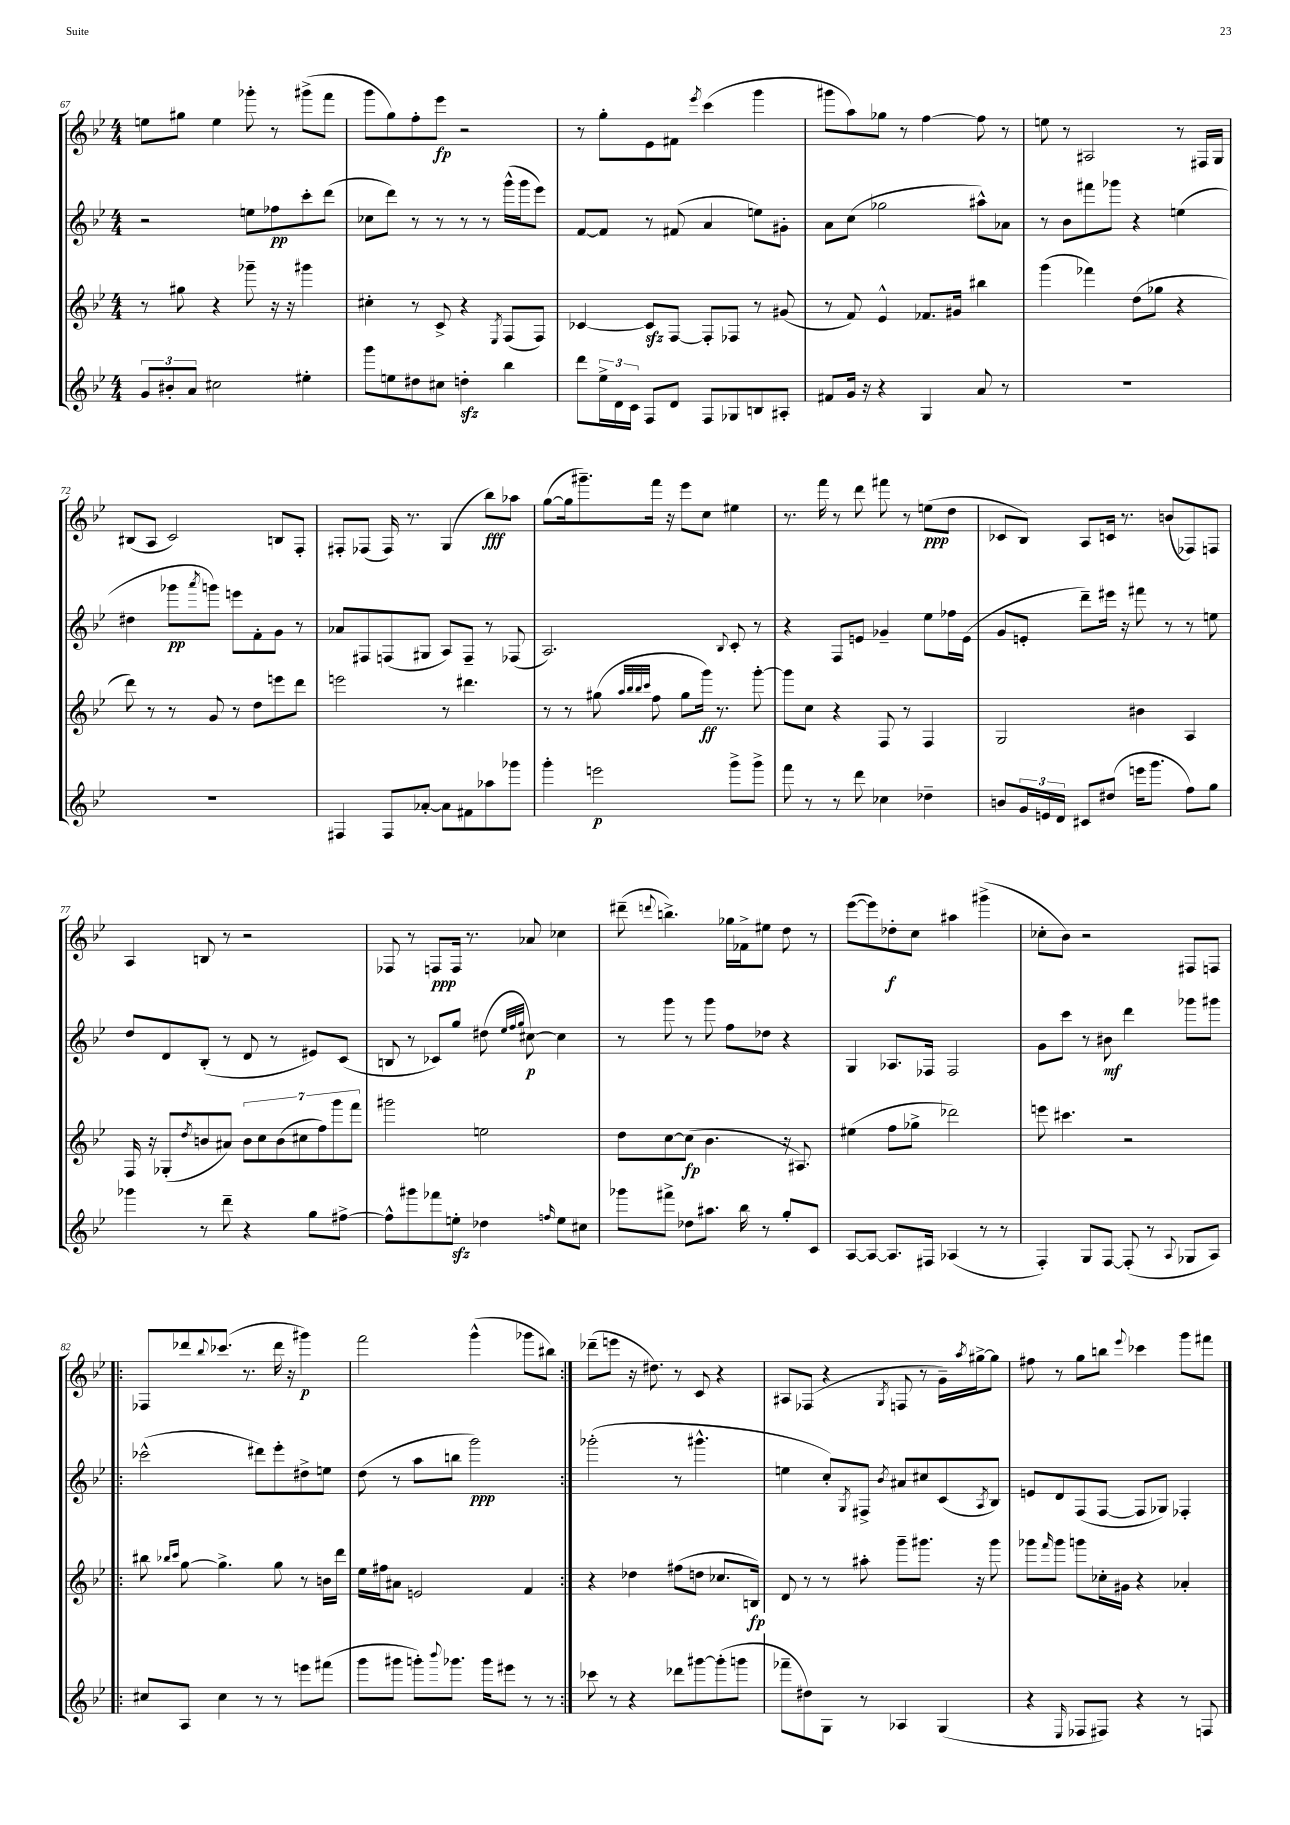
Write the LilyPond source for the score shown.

<<
\new StaffGroup <<
\new Staff = "s0" {
    \clef treble \key bes \major \numericTimeSignature \time 4/4
    e''8 gis''8 e''4 ges'''8-. r8 gis'''8->( f'''8 |
    g'''8 g''8) f''8-. ees'''8\fp r2 |
    r8 g''8-. ees'8 fis'8 \acciaccatura { ees'''8 } c'''4( g'''4 |
    gis'''8 a''8) ges''8 r8 f''4~ f''8 r8 |
    e''8 r8 ais2 r8 fis16 g16 |
    bis8( a8 c'2) b8 f8-. |
    fis8-. fes8( fes16) r8. g4( bes''8\fff) aes''8 |
    g''8~( g''16 gis'''8.--) f'''16 r16 ees'''8 c''8 eis''4 |
    r8. f'''16 r8 d'''8 fis'''8 r8 e''8\ppp( d''8 |
    ces'8 bes8) a8 c'16 r8. b'8( fes8) f8 |
    a4 b8 r8 r2 |
    fes8 r8 f8\ppp f16 r8. aes'8 ces''4 |
    dis'''8--( \appoggiatura { d'''8 } b''4.->) ges''16 fes'16-> eis''8 d''8 r8 |
    ees'''8~( ees'''8) des''8-.\f c''8 ais''4 gis'''4->( |
    ces''8-. bes'8) r2 fis8 f8 |
    \repeat volta 2 { fes8 des'''8 \appoggiatura { bes''8 } ces'''8.( r8. des'''16 r16 gis'''4\p) |
    f'''2 g'''4-^( ges'''8 bis''8) | }
    des'''8--( e'''8 r16 dis''8.) r8 c'8 r4 |
    ais8 fes8( r4 \acciaccatura { g8 } f8 r8 g'16--) \acciaccatura { a''8 } gis''16~-> gis''8 |
    fis''8 r8 g''8 b''8 \appoggiatura { ees'''8 } ces'''4 g'''8 fis'''8 \bar "|." |
}
\new Staff = "s1" {
    \clef treble \key bes \major \numericTimeSignature \time 4/4
    r2 e''8 fes''8\pp c'''8-. d'''8( |
    ces''8 d'''8) r8 r8 r8 r8 g'''16-^( g'''16 ees'''8) |
    f'8~ f'8 r8 fis'8( a'4 e''8) gis'8-. |
    a'8 c''8( ges''2 ais''8-^) aes'8 |
    r8 bes'8 fis'''8 ges'''8 r4 e''4( |
    dis''4 ges'''8\pp \acciaccatura { a'''8 } g'''8) e'''8 f'8-. g'8 r8 |
    aes'8 fis8 f8( gis8 a8) f8-- r8 fes8( |
    a2.) \appoggiatura { bes8 } c'8-. r8 |
    r4 f8 e'8 ges'4-- ees''8 fes''16 e'16( |
    g'8 e'8-. d'''8--) eis'''16 r16 fis'''8 r8 r8 e''8 |
    d''8 d'8 bes8-.( r8 d'8 r8 eis'8) c'8( |
    b8 r8 ces'8) g''8 dis''8( \grace { ees''32 f''32 g''32 } cis''8~\p) cis''4 |
    r8 g'''8 r8 g'''8 f''8 des''8 r4 |
    g4 aes8. fes16 fes2 |
    g'8 c'''8 r8 bis'8\mf d'''4 ges'''8 gis'''8 |
    \repeat volta 2 { ces'''2-^( dis'''8) ees'''8-. dis''8-> e''8 |
    d''8( r8 a''8 b''8 g'''2\ppp) | }
    ges'''2-.( r8 gis'''4.-^ |
    e''4 c''8-.) \acciaccatura { g8 } fis8-> \acciaccatura { bes'8 } ais'8 cis''8 c'8( \acciaccatura { a8 } bes8) |
    e'8 d'8 f8( f8~ f8 ges8) fes4-. \bar "|." |
}
\new Staff = "s2" {
    \clef treble \key bes \major \numericTimeSignature \time 4/4
    r8 gis''8 r4 ges'''8-- r16 r16 gis'''4 |
    cis''4-. r8 c'8-> r4 \acciaccatura { ees8 } f8( f8) |
    ces'4~ ces'8\sfz f8~ f8-. fes8 r8 gis'8( |
    r8 f'8) ees'4-^ fes'8. gis'16 bis''4 |
    g'''4( fes'''4) d''8( ges''8 r4 |
    d'''8) r8 r8 g'8 r8 d''8 e'''8 d'''8 |
    e'''2 r8 dis'''4. |
    r8 r8 gis''8( \grace { a''32 bes''32 bes''32 c'''32 } f''8 gis''8 g'''16\ff) r8. g'''8~-. |
    g'''8 c''8 r4 f8 r8 f4 |
    g2 bis'4 a4 |
    f16 r16 ges8-.( \acciaccatura { d''8 } b'8 ais'8) \tuplet 7/4 { b'8 c''8 b'8( cis''8 f''8) g'''8 f'''8 } |
    gis'''2 e''2 |
    d''8 c''8~ c''8\fp( bes'4. r16 ais8.) |
    eis''4( f''8 ges''8-> des'''2) |
    e'''8 cis'''4. r2 |
    \repeat volta 2 { bis''8 \grace { bes''16 c'''16 } g''8~ g''4.-> g''8 r8 b'16 d'''16 |
    ees''16 fis''16 ais'8 e'2 f'4 | }
    r4 des''4 fis''8( d''8 ces''8. b16\fp) |
    d'8 r8 r8 ais''8-. g'''8-- gis'''8. r16 gis'''8 |
    ges'''8 \grace { f'''16 } ges'''8 g'''8 ces''16-. gis'16 r4 aes'4-. \bar "|." |
}
\new Staff = "s3" {
    \clef treble \key bes \major \numericTimeSignature \time 4/4
    \tuplet 3/2 { g'8 bis'8-. a'8 } cis''2 eis''4-. |
    g'''8 e''8 dis''8 cis''8 d''4-.\sfz bes''4 |
    d'''8 \tuplet 3/2 { ees''16-> d'16 c'16 } f8 d'8 f8 ges8 b8 ais8-. |
    fis'8 g'16 r16 r4 g4 a'8 r8 |
    R1 |
    R1 |
    fis4 fis8 aes'8~-. aes'8 fis'8 aes''8 ges'''8 |
    g'''4-. e'''2\p g'''8-> g'''8-> |
    f'''8 r8 r8 d'''8 ces''4 des''4-- |
    b'8 \tuplet 3/2 { g'16 e'16 d'16 } cis'8 dis''8( e'''16 g'''8. f''8) g''8 |
    ges'''4 r8 d'''8-- r4 g''8 fis''8~-> |
    fis''8-^ gis'''8 fes'''8 e''8-.\sfz des''4 \grace { f''16 } e''8 cis''8 |
    ges'''8 fis'''8-> des''8 ais''8. bes''16 r8 g''8-. c'8 |
    a8~ a8~ a8. fis16 aes4( r8 r8 |
    f4-.) g8 f8~ f8-.( r8 \appoggiatura { a8 } ges8 a8) |
    \repeat volta 2 { cis''8 a8 cis''4 r8 r8 e'''8 fis'''8( |
    g'''8 gis'''8 g'''8-.) \appoggiatura { bes'''8 } ges'''8. ges'''16 eis'''8 r8 r8 | }
    ces'''8 r8 r4 des'''8 gis'''8~ gis'''8-.( g'''8 |
    fes'''8-- dis''8) g8 r8 aes4 g4( |
    r4 \grace { ees16 } fes8 fis8) r4 r8 f8 \bar "|." |
}
>>
>>
\layout { \context { \Score currentBarNumber = #67 } }
